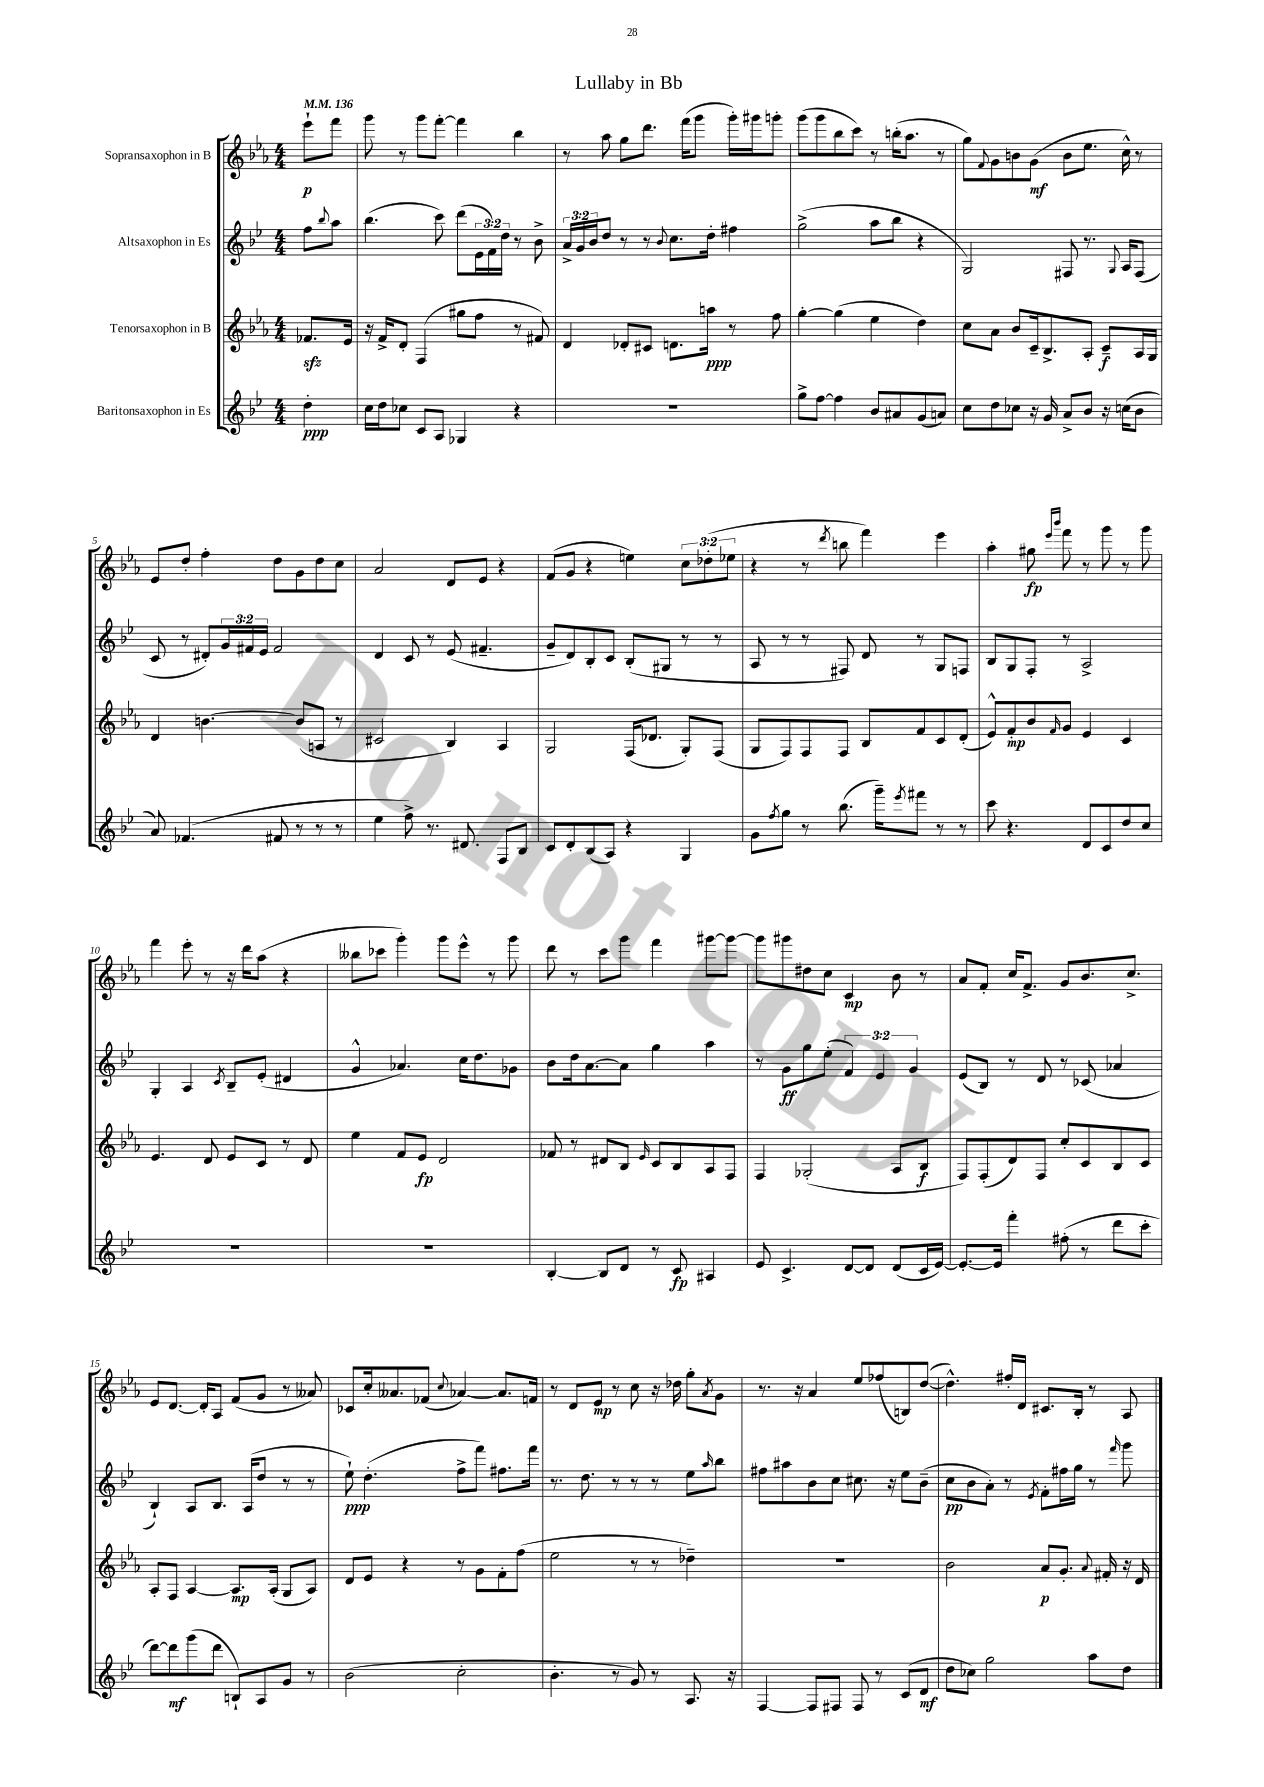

**kern	**kern	**kern	**kern
*staff4	*staff3	*staff2	*staff1
*clefG2	*clefG2	*clefG2	*clefG2
*k[b-e-]	*k[b-e-a-]	*k[b-e-]	*k[b-e-a-]
*M4/4	*M4/4	*M4/4	*M4/4
*MM136	*MM136	*MM136	*MM136
4dd'\	8.f-/L	8ff\L	8eee-`\L
.	.	8qqbb-/	.
.	.	8aa\J	8fff\J
.	16e-/Jk	.	.
=	=	=	=
16cc\LL	16r	(4.bb-\	8ggg\
16dd\J	16f^/LK	.	.
8cc-\J	8d'/J	.	8r
8c/L	(4F/	.	8ggg\L
8A/J	.	8ccc\)	[8fff'\J
4G-/	8gg#\L	(8ddd\L	4fff\]
.	8ff\J	24e-\L	.
.	.	24f\)	.
.	.	24dd\JJ	.
4r	8r	8r	4bb-\
.	8f#/)	8b-^\	.
=	=	=	=
1r	4d/	24a^/LL	8r
.	.	24g/	.
.	.	24b-/J	.
.	.	8dd/J	8aa-\
.	8d-'/L	8r	8gg\L
.	8c#/J	8r	8.ddd\J
.	.	8qqb-/	.
.	8.d\L	8.cc\L	.
.	.	.	(16fff\LK
.	.	.	8ggg\J
.	16aa\Jk	16dd'\Jk	.
.	8r	4ff#\	16ggg'\LL)
.	.	.	16ggg#\J
.	8ff\	.	8ggg'\J
=	=	=	=
8gg^\L	[4gg'\	(2gg^\	(8ggg\L
[8ff\J	.	.	8ggg\
4ff\]	(4gg\]	.	8bb-\
.	.	.	8ccc\J)
8b-/L	4ee-\	8aa\L	8r
8a#/	.	8bb-\J	(16bb'\LK
.	.	.	8.aa-\J
(8g/	4dd\)	4r	.
8a/J)	.	.	8r
=	=	=	=
8cc\L	8cc\L	2G/)	8gg\L)
.	.	.	8qqf/
8dd\	8a-\J	.	8g\
8cc-\J	8b-/L	.	8b\
16r	16c~/k	.	(8g\J
16g/	8.B-^/	.	.
8a^/L	.	8F#/	8b\L
8b-/J	8A-'/J	8.r	8.ee-\J
16r	8c~/L	.	.
.	.	8qqG/	.
(16cc\LK	.	16A/LK	16cc^^\)
8b-\J	16A-/L	(8F#/J	8r
.	16G/JJ	.	.
=	=	=	=
8a/)	4d/	8c/	8e-/L
(4.f-/	.	8r	8dd'/J
.	[4.b\	8d#'/L)	4ff'\
.	.	24g/L	.
.	.	24f#/	.
.	.	24e-/JJ	.
8f#/	.	2f#/	8dd\L
8r	(8b/]L	.	8g\
8r	8A/J	.	8dd\
8r	8r	.	8cc\J
=	=	=	=
4ee-\	2c#/	4d/	2a-/
8ff^\)	.	8c/	.
8.r	.	8r	.
.	4B-/)	(8e-/	8d/L
8.d#/	.	.	.
.	.	4.f#~/	8e-/J
8F/L	4A-/	.	4r
8B-/J	.	.	.
=	=	=	=
8c/L	2G/	8g~/L	(8f/L
8d'/	.	8d/)	8g/J
(8B-/	.	8B-'/	4r
8A/J)	.	8c/J	.
4r	(16F/LK	(8B-'/L	4ee\)
.	8.d-/J	.	.
.	.	8G#/J	.
4G/	8G'/L)	8r	12cc\L
.	.	.	(12dd-'\
.	(8F/J	8r	.
.	.	.	12ee-\J
=	=	=	=
8g\L	8G/L	8A/	4r
8qff/	.	.	.
8gg\J	8F/)	8r	.
8r	8F/	8r	8r
.	.	.	8qddd/
(8.bb-\	8F/J	8F#/)	8bb\
.	8B-/L	8d/	4fff\)
16ggg~\LK)	.	.	.
8qeee-/	.	.	.
8fff#\J	8f/	8r	.
8r	8c/	8G/L	4eee-\
8r	(8d'/J	8F/J	.
=	=	=	=
8ccc\	8e-^^/L)	8B-/L	4aa-'\
4.r	8f'/	8G/	.
.	8b-/	8F'/J	8gg#\
.	.	.	16qqeee-/LL
.	16qqf/	.	16qqbbb-/JJ
.	8g/J	8r	8fff\
8d/L	4e-/	2A^/	8r
8c/	.	.	8ggg\
8dd/	4c/	.	8r
8cc/J	.	.	8ggg\
=	=	=	=
1r	4.e-/	4G'/	4fff\
.	.	4A/	8eee-'\
.	8d/	.	8r
.	.	8qc/	.
.	8e-/L	8B-~/L	16r
.	.	.	16ddd\LK
.	8c/J	(8e-'/J	(8aa-\J
.	8r	4d#/	4r
.	8d/	.	.
=	=	=	=
1r	4ee-\	4g^^/	8bb--\L
.	.	.	8ccc-\J
.	8f/L	4.a-/)	4ggg'\)
.	8e-/J	.	.
.	2d/	.	8ggg\L
.	.	16cc\LK	8eee-^^\J
.	.	8.dd\	.
.	.	.	8r
.	.	8g-\J	8ggg\
=	=	=	=
[4B-'/	8f-/	8b-\L	8ddd\
.	8r	16dd\k	8r
.	.	[8.a\	.
8B-/]L	8d#/L	.	8ccc\L
8d/J	8B-/J	8a\]J	8ggg\J
.	16qqe-/	.	.
8r	8c/L	4gg\	4fff\
8c/	8B-/	.	.
4A#/	8A-/	4aa\	[8ggg#\L
.	8F/J	.	8ggg#\_J
=	=	=	=
8e-/	4F/	8r	8ggg#\]L
4.c^/	.	8g\L	8ggg#\
.	(2G-'/	8gg\	8dd#\
.	.	(8ee-'\J	8cc\J
[8d/L	.	6f/)	4c/
8d/]J	.	.	.
.	.	6e-/	.
(8d/L	8A-/L	.	8b-\
.	.	6g/	.
16c/L	8B-/J	.	8r
[16e-/JJ)	.	.	.
=	=	=	=
8.e-'/_L	8F/L)	(8e-/L	8a-/L
.	(8F'/	8B-/J)	8f'/J
16e-/]Jk	.	.	.
4fff'\	8d/)	8r	16cc/LK
.	.	.	8.f^/J
.	8F/J	8d/	.
(8ff#'\	8cc'/L	8r	8g/L
8r	8c/	(8c-/	8.b-/
8ddd\L	8B-/	4a-/	.
.	.	.	8.cc^/J
8ccc'\J	8c/J	.	.
=	=	=	=
[8ddd\L)	8A-'/L	4B-`/)	8e-/L
8ddd\]	8F/J	.	[8.d/J
(8ggg\	[4A-/	8A/L	.
.	.	.	16d'/]LK
8ddd\J	.	8.B-/J	8A-/J
8B`/L)	8.A-/]L	.	(8f/L
.	.	(16A/LK	.
8A/	.	8dd/J	8g/J
.	(16A-'/Jk	.	.
8g/J	8G/L	8r	8r
8r	8A-/J)	8r	8a--/)
=	=	=	=
(2b-\	8d/L	8ee-`\)	8c-/L
.	8e-/J	(4.dd'\	16cc'/k
.	.	.	8.a--/
.	4r	.	.
.	.	.	(8f-/J
.	.	.	8qqcc/
2cc'\	8r	8ff^\L	[4a-/)
.	8g\L	8fff\J)	.
.	8f'\	8.ff#\L	8.a-/]L
.	(8ff\J	.	.
.	.	16fff\Jk	16f/Jk
=	=	=	=
4.b-'\	2ee-\	8.r	8r
.	.	.	8d/L
.	.	8.dd\	.
.	.	.	8e-/J
8r	.	8r	8r
8g/)	8r	8r	8cc\
8r	8r	8r	16r
.	.	.	16dd-\
8.A/	4dd-~\)	8ee-\L	8gg'\L
.	.	16qqaa/	8qa-/
.	.	8bb-\J	8g\J
16r	.	.	.
=	=	=	=
[4F/	1r	8ff#\L	8.r
.	.	8aa#\	.
.	.	.	16r
8F/]L	.	8b-\	4a-/
8F#/J	.	8cc\J	.
8F#/	.	8.cc#\	8ee-/L
8r	.	.	(8ff-/
.	.	16r	.
(8c/L	.	8ee-\L	8B/)
8d/J	.	(8b-~\J	([8dd/J
=	=	=	=
8dd\L	2b-\	8cc\L	4.dd^^\])
8cc-\J)	.	8b-\	.
2gg\	.	8a'\J)	.
.	.	8r	16ff#'/LL
.	.	.	16d/JJ
.	.	8qe-/	.
.	8a-/L	8f'\L	8.c#/L
.	8.g'/J	16ff#\L	.
.	.	16gg\JJ	16B-'/Jk
8aa\L	.	8r	8r
.	8qqa-/	.	.
.	16f#'/	.	.
.	.	16qqfff/	.
8dd\J	16r	8ggg\	8A-/
.	16d/	.	.
==	==	==	==
*-	*-	*-	*-
